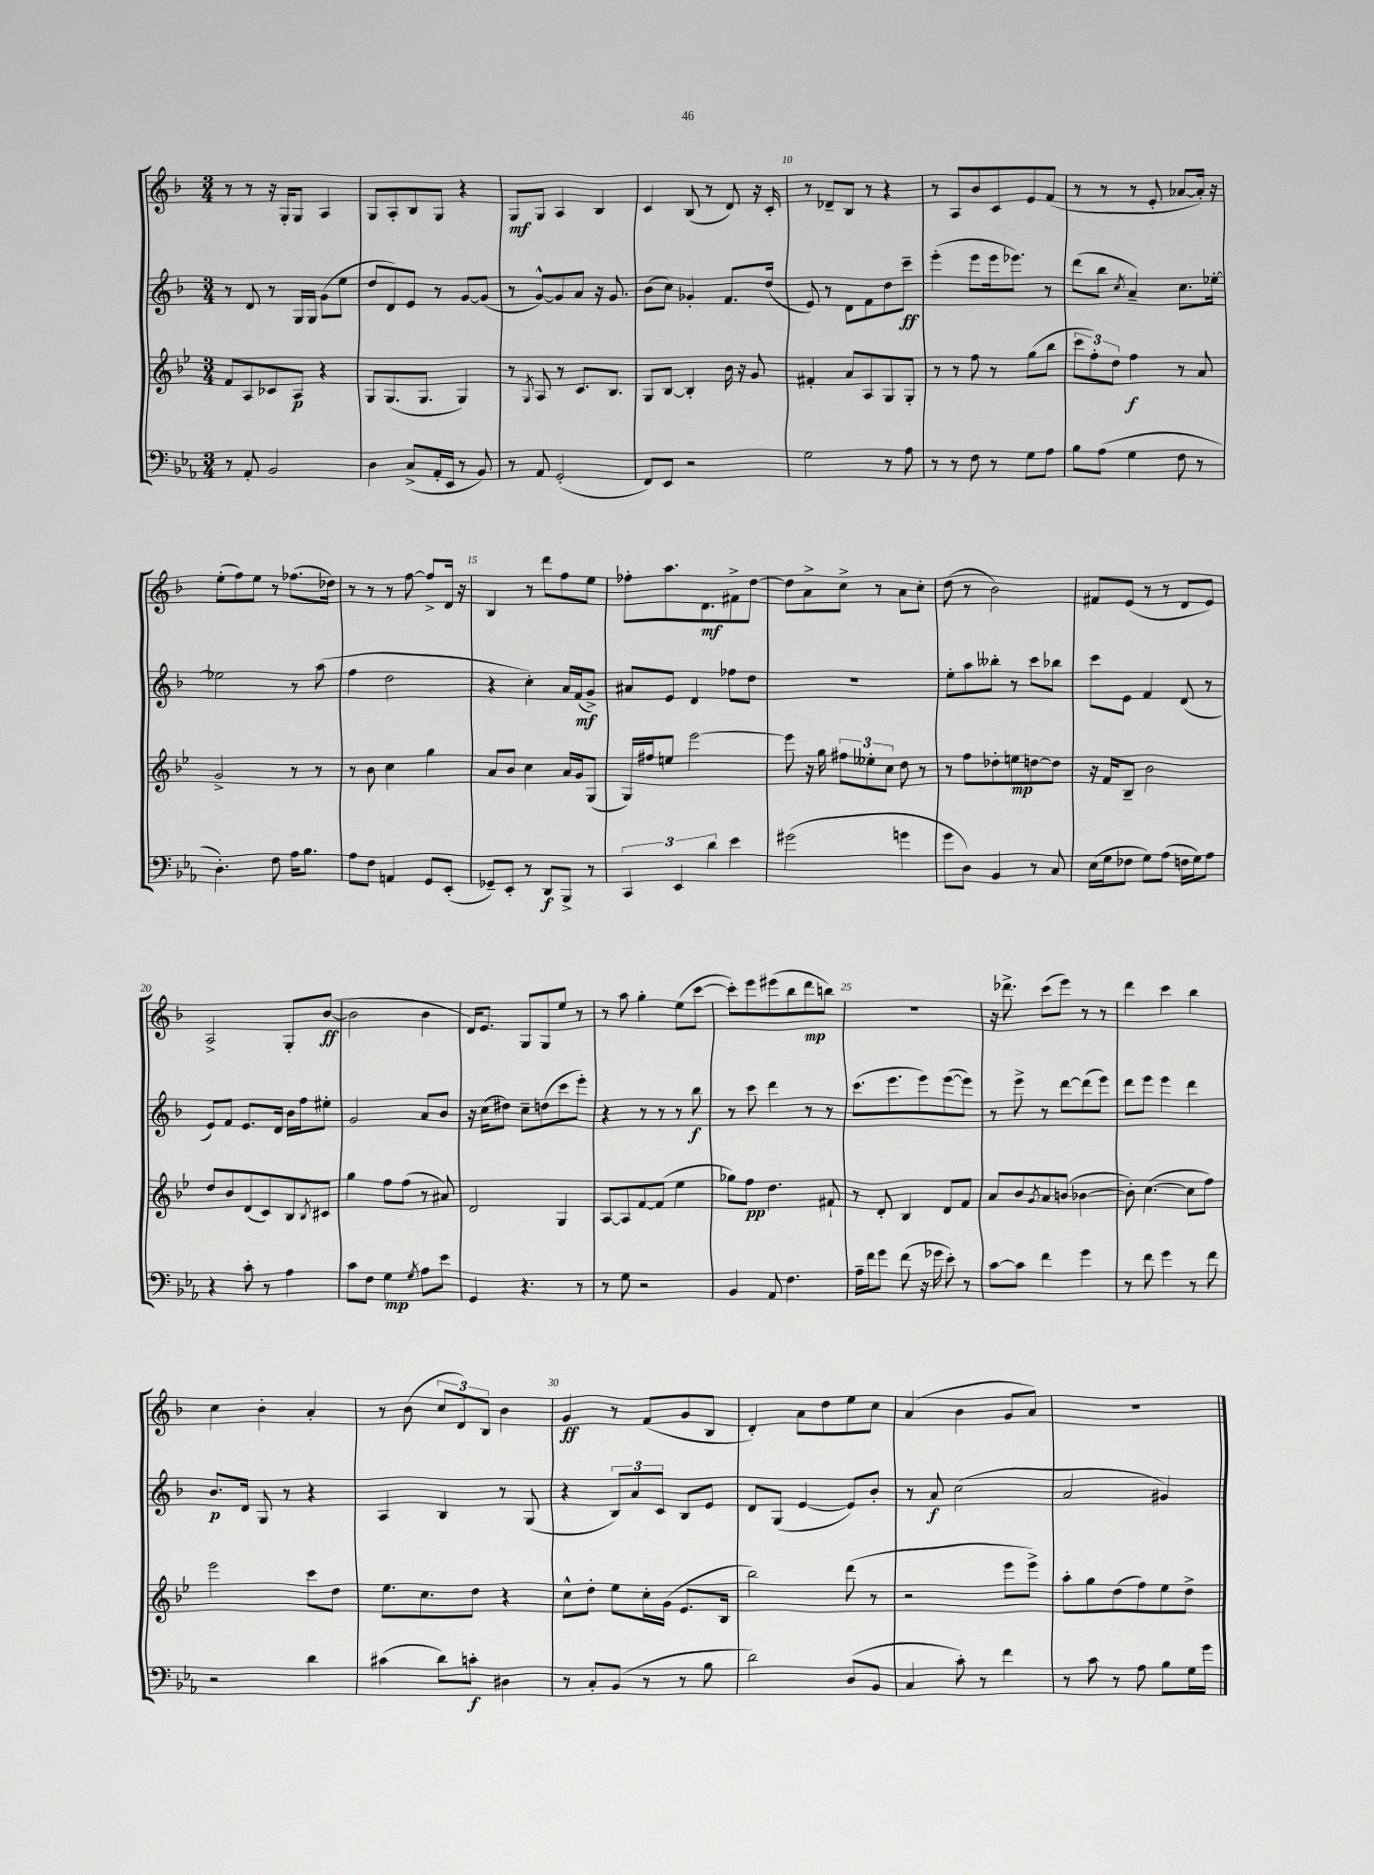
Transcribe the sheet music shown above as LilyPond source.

<<
\new StaffGroup <<
\new Staff = "s0" {
    \clef treble \key f \major \numericTimeSignature \time 3/4
    r8 r8 r16 g16-. g8 a4 |
    g8 a8-. bes8 g8 r4 |
    g8\mf g8 a4 bes4 |
    c'4 bes8( r8 d'8) r16 c'16-. |
    r8 des'8-- bes8 r8 r4 |
    r8 a8 bes'8 c'8 e'8 f'8( |
    r8 r8 r8 e'8-. aes'8~ aes'16-.) r16 |
    e''8-.( f''8) e''8 r8 fes''8.( des''16) |
    r8 r8 r8 f''8~ f''8-> d'16 r16 |
    bes4 r8 d'''8 f''8 e''8 |
    fes''8-. a''8. d'8.\mf fis'8-> d''8~ |
    d''8 a'8-> c''8-> r8 a'8 c''8-. |
    d''8( r8 bes'2) |
    fis'8 e'8( r8 r8 d'8 e'8) |
    a2-> g8-. bes'8~\ff( |
    bes'2 bes'4 |
    d'16) e'8. g8 g8 e''8 r8 |
    r8 a''8 g''4-. e''8( c'''8~ |
    c'''8-.) e'''8 eis'''8( bes''8 d'''8\mp b''8) |
    R2. |
    r16 des'''8.-> c'''8( e'''8) r8 r8 |
    d'''4 c'''4 bes''4 |
    c''4 bes'4-. a'4-. |
    r8 bes'8( \tuplet 3/2 { c''8 d'8) bes8 } bes'4 |
    g'4\ff r8 f'8( g'8 bes8 |
    d'4-.) a'8 d''8 e''8 c''8 |
    a'4( bes'4 g'8 a'8) |
    R2. \bar "|." |
}
\new Staff = "s1" {
    \clef treble \key f \major \numericTimeSignature \time 3/4
    r8 d'8 r8 g16 g16 g'8( e''8 |
    d''8 d'8) e'8 r8 g'8~ g'8( |
    r8 g'8~-^) g'8 a'8 r16 g'8. |
    bes'8( c''8) ges'4-. f'8. d''16( |
    e'8) r8 d'8 f'8 d''8 c'''8--\ff |
    e'''4-.( e'''8 e'''16 ees'''8.) r8 |
    d'''8( bes''8 \acciaccatura { c''8 } a'4--) c''8. ees''16~-. |
    ees''2 r8 a''8( |
    f''4 d''2 |
    r4 c''4-.) a'16 f'16\mf( g'8->) |
    ais'8 e'8 d'4 fes''8 d''8 |
    R2. |
    e''8-. a''8 beses''8-. r8 c'''8 bes''8 |
    c'''8 e'8 f'4 d'8( r8 |
    e'8) f'8 e'8. d'16 bes'16 f''16 eis''8-. |
    g'2 a'8 bes'8 |
    r16 c''16( dis''8) c''8-- d''8( c'''8 e'''8-.) |
    r4 r8 r8 r8 bes''8\f |
    r8 c'''8 d'''4 r8 r8 |
    c'''8.( e'''8. e'''8) e'''8~( e'''8) |
    r8 e'''8-> r8 d'''8~ d'''8( e'''8) |
    d'''8 e'''8 e'''4 d'''4 |
    bes'8.\p d'16 g8 r8 r4 |
    a4 bes4 r8 g8( |
    r4 \tuplet 3/2 { bes8) a'8 c'8 } bes8 e'8 |
    d'8 g8( e'4~ e'8) bes'8-. |
    r8 a'8\f c''2( |
    a'2 gis'4) \bar "|." |
}
\new Staff = "s2" {
    \clef treble \key bes \major \numericTimeSignature \time 3/4
    f'8 a8 ces'8 a8\p r4 |
    g8 g8.( g8. g4) |
    r8 \acciaccatura { g8 } a8 r8 c'8. bes8. |
    g8 bes8~ bes4-. bes'16 r16 g'8 |
    fis'4-. a'8 a8 g8 g8-. |
    r8 r8 f''8 r8 g''8( bes''8 |
    \tuplet 3/2 { c'''8 f''8-.) d''8 } f''4\f r8 a'8 |
    g'2-> r8 r8 |
    r8 bes'8 c''4 g''4 |
    a'8 bes'8 c''4 a'16 g'16 g8( |
    g16) fis''16 e''8 ees'''2~ |
    ees'''8 r16 g''16 \tuplet 3/2 { fis''8 eeses''8-. c''8 } d''8 r8 |
    r8 f''8 des''8-. e''8\mp d''8~ d''8 |
    r16 f'16 bes8-- bes'2 |
    d''8 bes'8 d'8( c'8) bes8 \acciaccatura { bes8 } cis'8 |
    g''4 f''8 f''8( r8 ais'8) |
    d'2 g4 |
    a8~ a8 f'8~ f'8( ees''4 |
    ges''8) f''8\pp d''4. fis'8-! |
    r8 d'8-. bes4 d'8 f'8 |
    a'8 bes'8 \acciaccatura { g'8 } a'8 b'8( bes'4~ |
    bes'8-.) c''4.~( c''8 f''8) |
    ees'''2 c'''8 d''8 |
    ees''8. c''8. d''8 r4 |
    c''8-^ d''8-. ees''8 c''16-. g'16( ees'8. bes16 |
    bes''2) d'''8( r8 |
    r2 ees'''8 ees'''8->) |
    a''8-. g''8 d''8( f''8) ees''8 d''8-> \bar "|." |
}
\new Staff = "s3" {
    \clef bass \key ees \major \numericTimeSignature \time 3/4
    r8 aes,8-. bes,2 |
    d4 c8->( aes,16-. ees,16 r8 bes,8) |
    r8 aes,8 g,2-.( |
    f,8) ees,8 r2 |
    g2 r8 aes8 |
    r8 r8 f8 r8 g8 aes8 |
    bes8 aes8( g4 f8 r8 |
    d4.-.) f8 aes16 bes8. |
    aes8 f8 a,4 g,8 ees,8-.( |
    ges,8--) ees,8-. r8 d,8\f bes,,8-> r8 |
    \tuplet 3/2 { c,4 ees,4 d'4 } ees'4 |
    gis'2( g'4 |
    g'8 d8) bes,4 r8 c8 |
    ees16( g16 fes8 g8) aes8( f16 g16) aes8 |
    r4 c'8-. r8 aes4 |
    c'8 f8 g4\mp \acciaccatura { g8 } aes8 ees'8 |
    g,4 r4. r8 |
    r8 g8 r2 |
    bes,4 aes,8 f4. |
    aes16-- f'16 g'8 f'8( r16 ges'16 ees'8-.) r8 |
    c'8~ c'8 f'4 g'4 |
    r8 f'8 g'4 r8 f'8 |
    r2 d'4 |
    cis'4( d'8) c'8-.\f dis4 |
    r8 c8-. bes,8( r8 r8 bes8 |
    d'2) d8( bes,8 |
    c4 c'8-.) r8 f'4 |
    r8 c'8 r8 aes8 bes8 g16 g'16 \bar "|." |
}
>>
>>
\layout { \context { \Score currentBarNumber = #6 \override BarNumber.break-visibility = ##(#f #t #t) barNumberVisibility = #(every-nth-bar-number-visible 5) } }
